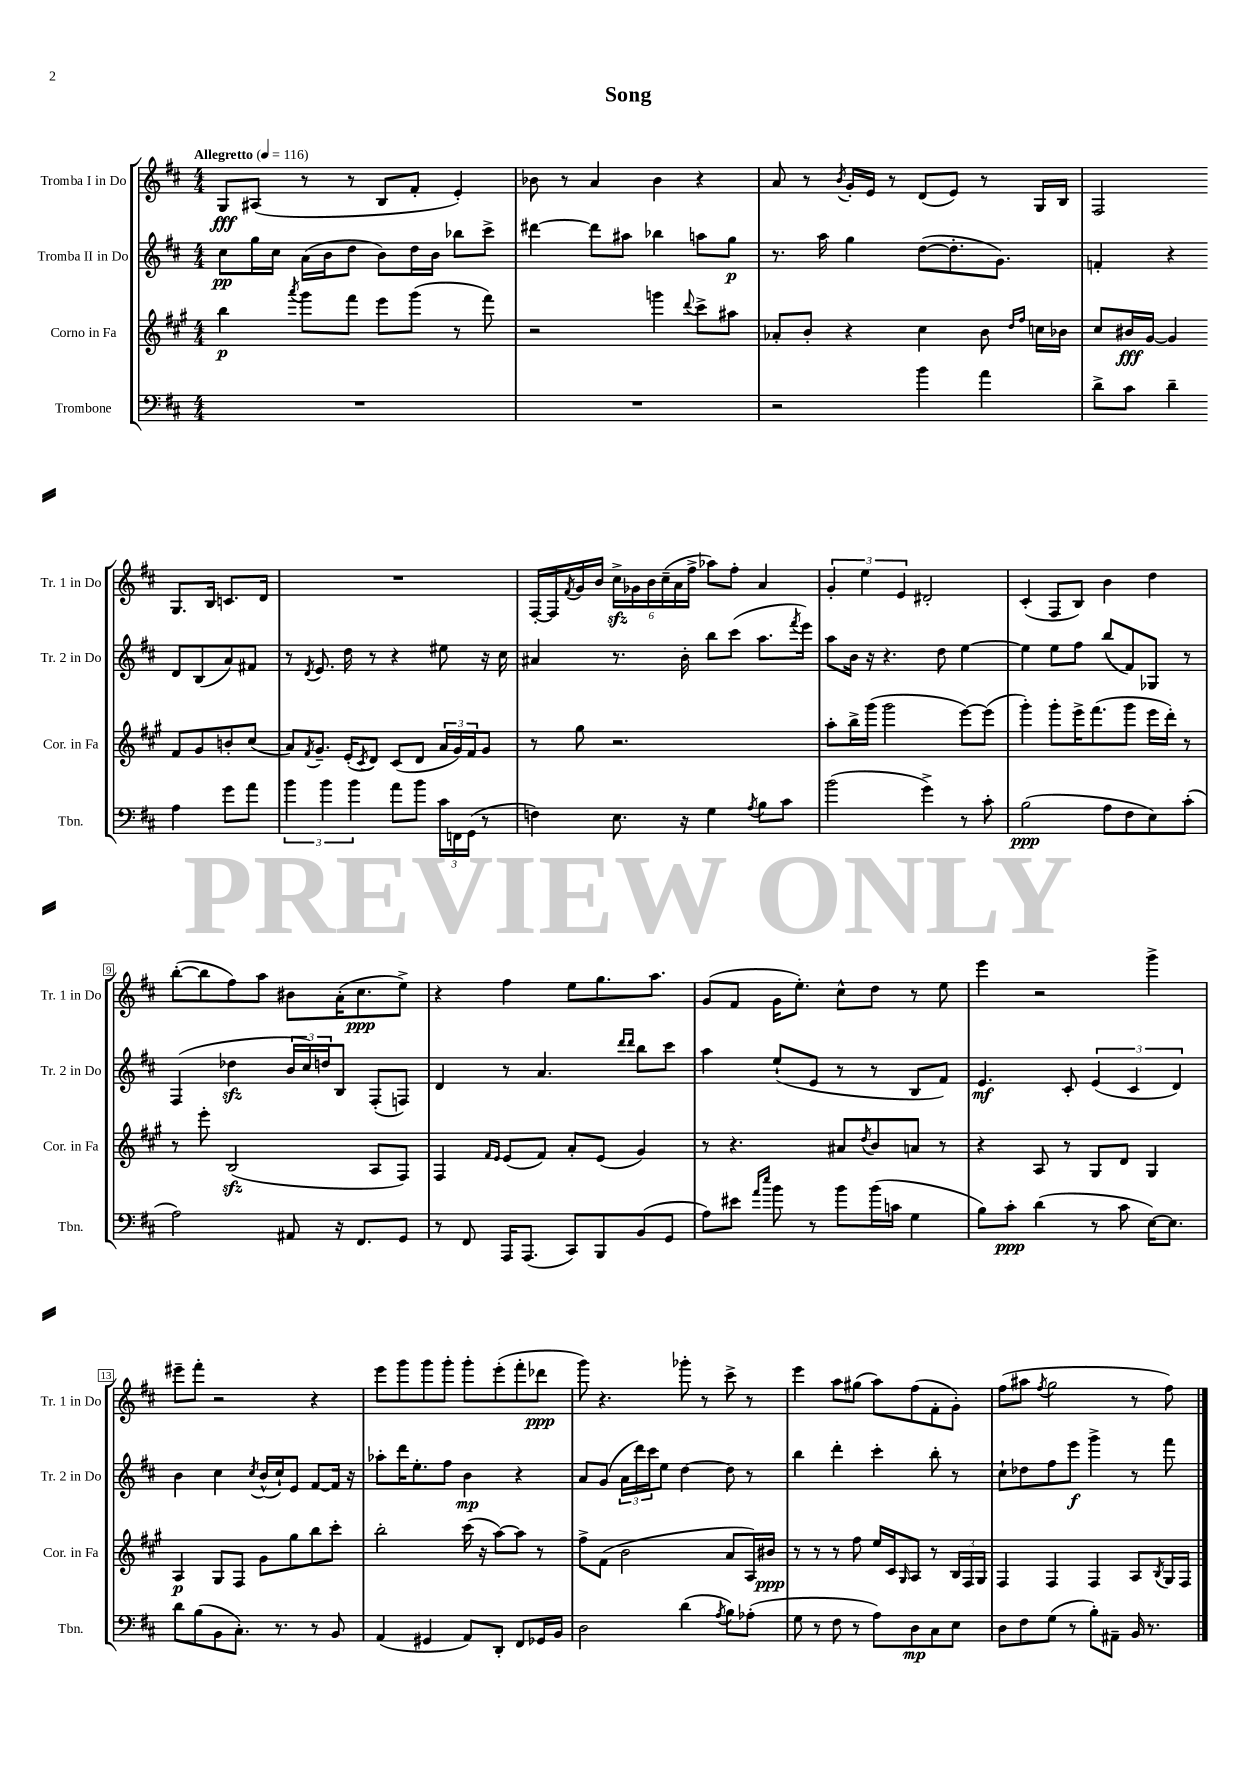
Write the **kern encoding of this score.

**kern	**kern	**kern	**kern
*staff4	*staff3	*staff2	*staff1
*clefF4	*clefG2	*clefG2	*clefG2
*k[f#c#]	*k[f#c#g#]	*k[f#c#]	*k[f#c#]
*M4/4	*M4/4	*M4/4	*M4/4
*MM116	*MM116	*MM116	*MM116
1r	4bb	8cc#	8G
.	.	16gg	(8A#
.	.	16cc#	.
.	8qaaa	.	.
.	8ggg#	(16a	8r
.	.	16b	.
.	8fff#	8dd	8r
.	8eee	8b)	8B
.	(8ggg#	16dd	8f#'
.	.	16b	.
.	8r	8bb-	4e')
.	8fff#)	8ccc#^	.
=	=	=	=
1r	2r	[4ddd#	8b-
.	.	.	8r
.	.	8ddd#]	4a
.	.	8aa#	.
.	4ggg	4bb-	4b-
.	8qqddd	.	.
.	8ccc#^	8aa	4r
.	8aa#	8gg	.
=	=	=	=
2r	8a-'	8.r	8a
.	8b'	.	8r
.	.	16aa	.
.	.	.	8qb
.	4r	4gg	16g'
.	.	.	16e
.	.	.	8r
4b	4cc#	([8dd	(8d
.	.	8.dd']	8e)
4a	8b	.	8r
.	.	8.g)	.
.	16qqdd	.	.
.	16qqff#	.	.
.	16cc	.	16G
.	16b-	.	16B
=	=	=	=
8d^	8cc#	4f'	2F#
8c#	16b#	.	.
.	[16g#	.	.
4d~	4g#]	4r	.
4A	8f#	8d	8.G
.	8g#	(8B	.
.	.	.	16B
8g	8b'	8a)	8.c
8a	(8cc#	8f#	.
.	.	.	16d
=	=	=	=
6b	8a)	8r	1r
.	8qf#	8qd	.
.	8.g#~	8.e	.
6b	.	.	.
.	(16e'	16dd	.
6b	.	.	.
.	8qc#	.	.
.	8d)	8r	.
8a	(8c#	4r	.
8b	8d	.	.
24c#	24a	8ee#	.
24FF	24g#)	.	.
(24GG	24f#	.	.
8r	8g#	16r	.
.	.	16cc#	.
=	=	=	=
4F)	8r	4a#	[16F#'
.	.	.	16F#]
.	.	.	8qf#
.	8gg#	.	16g
.	.	.	16b
8.E	2.r	8.r	24cc#^
.	.	.	24g-
.	.	.	24b
.	.	.	(24cc#~
.	.	.	24a
16r	.	16b'	.
.	.	.	24ff#^
4G	.	8bb	8aa-)
.	.	(8ccc#	8ff#'
8qA	.	.	.
8B	.	8.aa	4a
8c#	.	.	.
.	.	8qfff#	.
.	.	16eee)	.
=	=	=	=
(2b	8aa'	8aa	6g'
.	16bb^	16b	.
.	.	.	6ee
.	(16ggg#	16r	.
.	2ggg#	4.r	.
.	.	.	6e
4g^)	.	.	2d#'
.	.	8dd	.
8r	[8eee)	[4ee	.
8c#'	(8eee]	.	.
=	=	=	=
(2B	4ggg#')	4ee]	(4c#'
.	8ggg#'	8ee	8F#
.	16eee^	8ff#	8B)
.	(8.fff#	.	.
8A	.	(8bb	4b
8F#	8ggg#	8f#)	.
8E)	16eee	8G-	4dd
.	16ddd')	.	.
(8c#'	8r	8r	.
=	=	=	=
2A)	8r	(4F#	([8bb'
.	8eee'	.	8bb]
.	(2B	4dd-	8ff#)
.	.	.	8aa
8AA#	.	24b	8b#
.	.	24cc#)	.
.	.	24dd	.
16r	.	8B	(16a'
8.FF#	.	.	8.cc#
.	8A	(8F#'	.
8GG	8F#)	8F)	8ee^)
=	=	=	=
8r	4F#	4d	4r
8FF#	.	.	.
.	16qqf#	.	.
.	16qqe	.	.
16AAA	(8e	8r	4ff#
(8.AAA	.	.	.
.	8f#)	4.a	.
8CC#)	8a'	.	8ee
8BBB	(8e	.	8.gg
.	.	16qqddd	.
.	.	16qqddd	.
(8BB	4g#)	8bb	.
.	.	.	8.aa
8GG	.	8ccc#	.
=	=	=	=
8A)	8r	4aa	(8g
8e#	4.r	.	8f#
16qqa	.	.	.
16qqee	.	.	.
8b	.	(8ee`	16g
.	.	.	8.ee')
8r	.	8e	.
8b	8a#	8r	8cc#^^
.	8qdd	.	.
(16b	8b	8r	8dd
16c	.	.	.
4G	8a	8B	8r
.	8r	8f#)	8ee
=	=	=	=
8B)	4r	4.e	4eee
8c#'	.	.	.
(4d	8A	.	2r
.	8r	8c#'	.
8r	8G#	(6e	.
8c#	8d	.	.
.	.	6c#	.
[16E)	4G#	.	4ggg^
8.E]	.	.	.
.	.	6d)	.
=	=	=	=
8d	4A	4b	8eee#~
(8B	.	.	8fff#'
8BB	8G#	4cc#	2r
8.C#')	8F#	.	.
.	.	8qcc#	.
.	8g#	(16b^^	.
8.r	.	16cc#`)	.
.	8gg#	8e	.
8r	8bb	[8f#	4r
8BB	8ccc#'	16f#]	.
.	.	16r	.
=	=	=	=
(4AA	2bb'	8aa-'	8eee
.	.	16ddd	8ggg
.	.	8.ee'	.
4GG#	.	.	8ggg
.	.	8ff#	8ggg'
8AA)	(16ccc#	4b	8ggg'
.	16r	.	.
8DD'	[8aa)	.	(8eee'
8FF#	8aa]	4r	8fff#'
16GG-	8r	.	8ddd-
16BB	.	.	.
=	=	=	=
2D	8ff#^	8a	8ggg)
.	(8f#	(8g	4.r
.	2b	24a	.
.	.	24ddd)	.
.	.	24ccc#	.
.	.	8ee	.
(4d	.	[4dd	8ggg-'
.	.	.	8r
8qA	.	.	.
8B)	8a	8dd]	8ccc#^
(8A-'	16A)	8r	8r
.	16b#	.	.
=	=	=	=
8G	8r	4bb	4eee
8r	8r	.	.
8F#	8r	4ddd'	8aa
8r	8ff#	.	(8gg#
8A)	16ee	4ccc#'	8aa)
.	16c#	.	.
.	16qqG#	.	.
8D	8A	.	(8ff#
8C#	8r	8bb'	8f#'
8E	24B	8r	8g')
.	24F#	.	.
.	24G#	.	.
=	=	=	=
8D	4F#	8cc#`	(8ff#
8F#	.	8dd-	8aa#
.	.	.	8qff#
(8G	4F#	8ff#	2gg
8r	.	8eee	.
8B')	4F#	4ggg^	.
8AA#~	.	.	.
16BB	8A	8r	8r
8.r	.	.	.
.	8qB	.	.
.	16G#	8fff#	8ff#)
.	16F#	.	.
==	==	==	==
*-	*-	*-	*-
